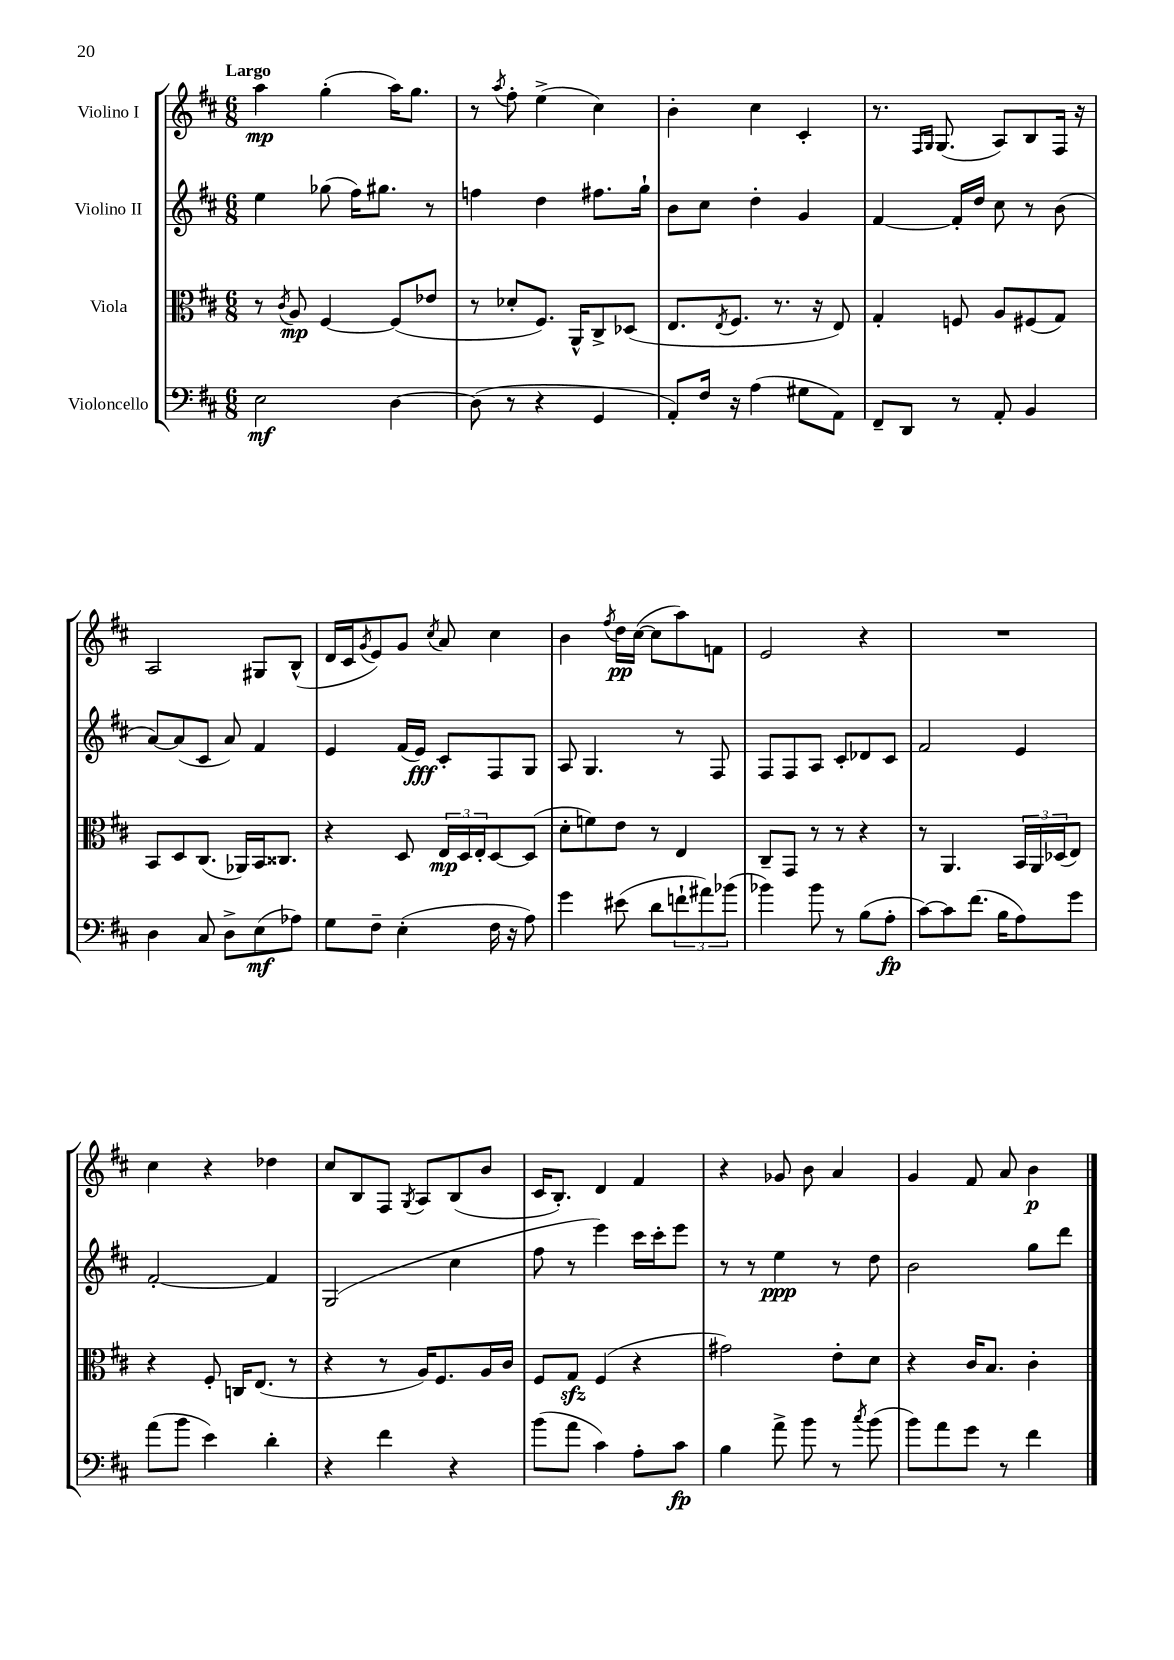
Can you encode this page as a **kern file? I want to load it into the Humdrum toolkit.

**kern	**kern	**kern	**kern
*staff4	*staff3	*staff2	*staff1
*clefF4	*clefC3	*clefG2	*clefG2
*k[f#c#]	*k[f#c#]	*k[f#c#]	*k[f#c#]
*M6/8	*M6/8	*M6/8	*M6/8
2E	8r	4ee	4aa
.	8qc#	.	.
.	8A	.	.
.	[4F#	(8gg-	(4gg'
.	.	16ff#)	.
.	.	8.gg#	.
[4D	(8F#]	.	16aa)
.	.	.	8.gg
.	8e-	8r	.
=	=	=	=
(8D]	8r	4ff	8r
.	.	.	8qaa
8r	8d-'	.	8ff#'
4r	8.F#)	4dd	(4ee^
.	16AA^^	.	.
4GG	8C#^	8.ff#	4cc#)
.	(8D-	.	.
.	.	16gg`	.
=	=	=	=
8AA')	8.E	8b	4b'
16F#	.	8cc#	.
.	8qE	.	.
16r	8.F#	.	.
(4A	.	4dd'	4cc#
.	8.r	.	.
8G#	.	4g	4c#'
.	16r	.	.
8AA)	8E)	.	.
=	=	=	=
8FF#~	4G'	[4f#	8.r
8DD	.	.	.
.	.	.	16qqF#
.	.	.	16qqG
.	.	.	(8.G
8r	8F	16f#']	.
.	.	16dd	.
8AA'	8A	8cc#	8A)
4BB	(8F#	8r	8B
.	8G)	(8b	16F#
.	.	.	16r
=	=	=	=
4D	8BB	[8a)	2A
.	8D	(8a]	.
8C#	(8.C#	8c#	.
8D^	.	8a)	.
.	16AA-)	.	.
(8E	16BB	4f#	8G#
.	8.C##	.	.
8A-)	.	.	(8B^^
=	=	=	=
8G	4r	4e	16d
.	.	.	16c#
.	.	.	8qg
8F#~	.	.	8e)
(4E'	8D	(16f#	8g
.	.	16e)	.
.	.	.	8qcc#
.	24E	8c#'	8a
.	24D	.	.
.	24E'	.	.
16F#	[8D	8F#	4cc#
16r	.	.	.
8A)	(8D]	8G	.
=	=	=	=
4g	8d'	8A	4b
.	8f)	4.G	.
.	.	.	8qff#
(8e#	8e	.	16dd
.	.	.	([16cc#
8d	8r	.	8cc#]
12f`	4E	8r	8aa)
12a#)	.	.	.
.	.	8F#	8f
(12b-	.	.	.
=	=	=	=
4b-)	8C#~	8F#	2e
.	8GG	8F#	.
8b-	8r	8A	.
8r	8r	8c#'	.
(8B	4r	8d-	4r
8A'	.	8c#	.
=	=	=	=
[8c#)	8r	2f#	2.r
8c#]	4.AA	.	.
(8.f#	.	.	.
16B	.	.	.
8A)	24BB	4e	.
.	24AA	.	.
.	(24D-	.	.
8g	8E)	.	.
=	=	=	=
(8a	4r	[2f#'	4cc#
8b	.	.	.
4e)	8F#'	.	4r
.	16C	.	.
.	(8.E	.	.
4d'	.	4f#]	4dd-
.	8r	.	.
=	=	=	=
4r	4r	(2G	8cc#
.	.	.	8B
4f#	8r	.	8F#
.	.	.	8qG
.	16A)	.	8A
.	8.F#	.	.
4r	.	4cc#	(8B
.	16A	.	8b
.	16c#	.	.
=	=	=	=
(8b	8F#	8ff#	16c#
.	.	.	8.B')
8a	8G	8r	.
4c#)	(4F#	4eee)	4d
8A'	4r	16ccc#	4f#
.	.	16ccc#'	.
8c#	.	8eee	.
=	=	=	=
4B	2g#)	8r	4r
.	.	8r	.
8a^	.	4ee	8g-
8b	.	.	8b
8r	8e'	8r	4a
8qcc#	.	.	.
(8b	8d	8dd	.
=	=	=	=
8b)	4r	2b	4g
8a	.	.	.
8g	16c#	.	8f#
.	8.B	.	.
8r	.	.	8a
4f#	4c#'	8gg	4b
.	.	8ddd	.
==	==	==	==
*-	*-	*-	*-
